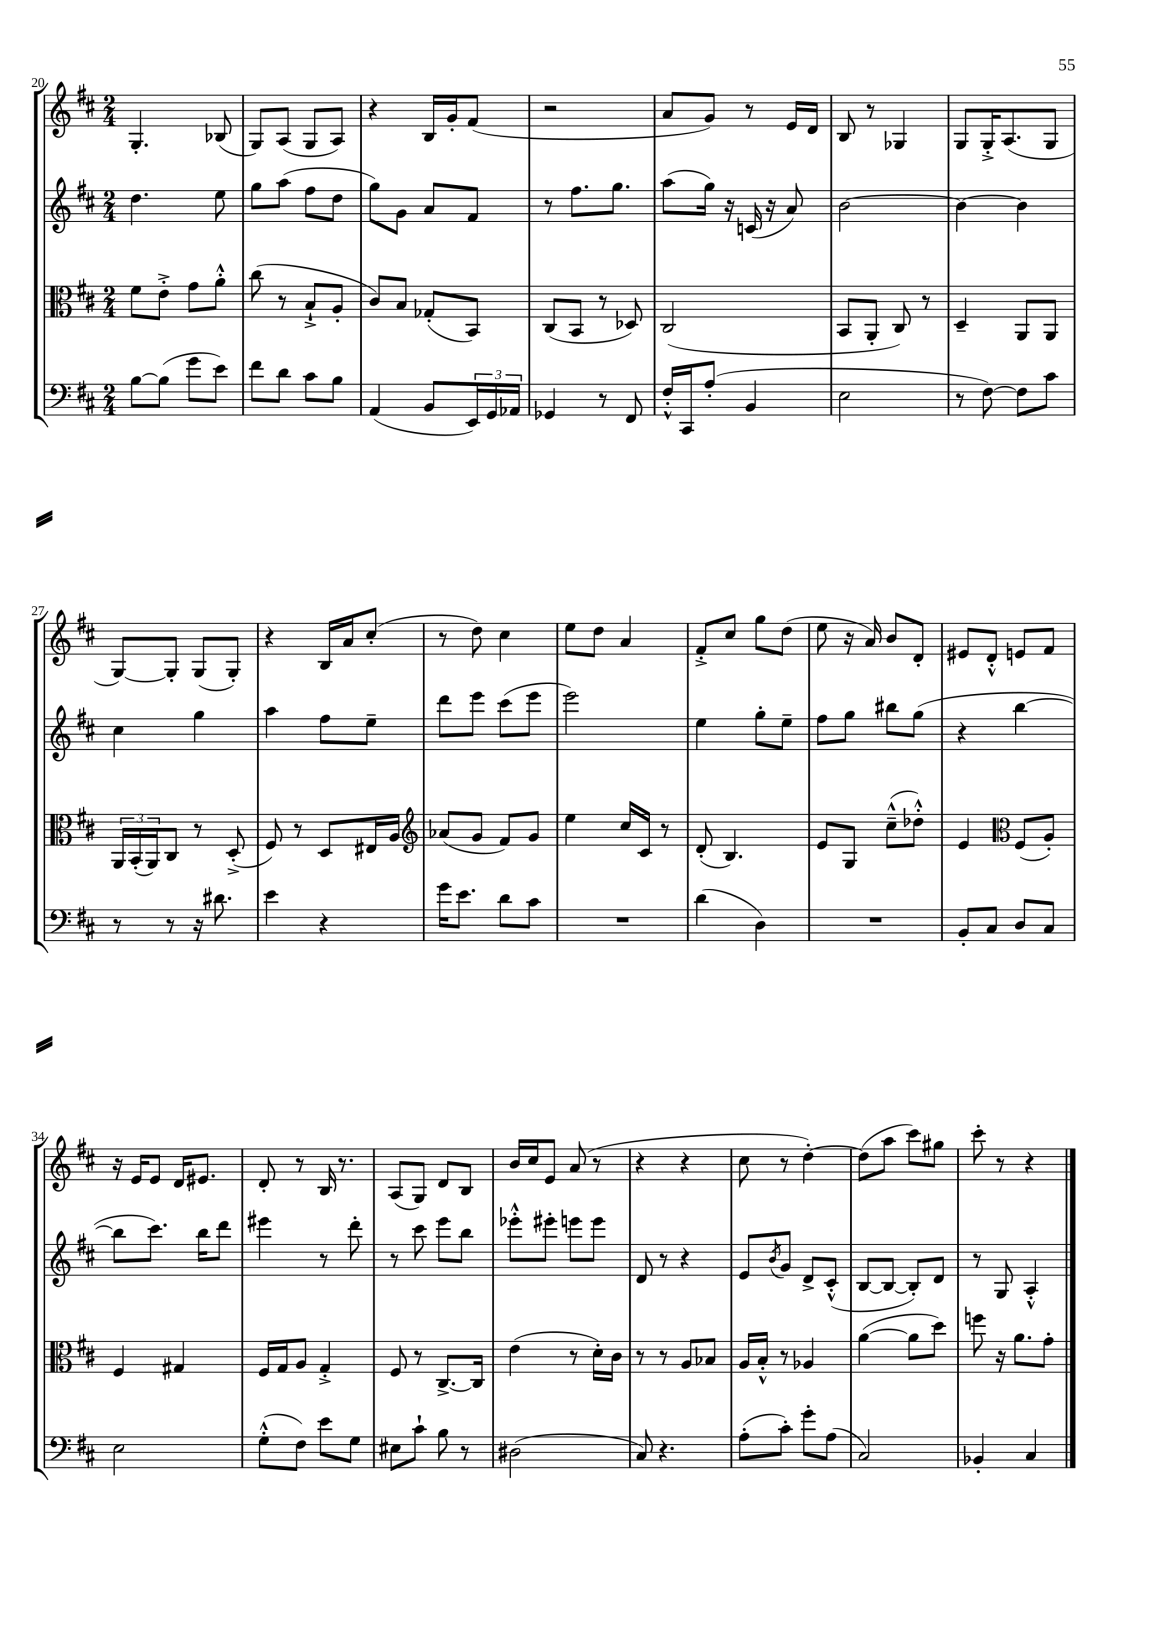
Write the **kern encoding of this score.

**kern	**kern	**kern	**kern
*part4	*part3	*part2	*part1
*staff4	*staff3	*staff2	*staff1
*clefF4	*clefC3	*clefG2	*clefG2
*k[f#c#]	*k[f#c#]	*k[f#c#]	*k[f#c#]
*M2/4	*M2/4	*M2/4	*M2/4
=20	=20	=20	=20
[8B\L	8f#\L	4.dd\	4.G'/
(8B\J]	8e'^\J	.	.
8g\L	8g\L	.	.
8e\J)	8a'^^\J	8ee\	(8B-X/
=21	=21	=21	=21
8f#\L	(8cc#\	8gg\L	8G/L)
8d\J	8r	(8aa\J	(8A/J
8c#\L	8B`^/L	8ff#\L	8G/L
8B\J	8A'/J	8dd\J	8A/J)
=22	=22	=22	=22
(4AA/	8c#/L)	8gg\L)	4r
.	8B/J	8g\J	.
8BB/L	(8G-X'/L	8a/L	16B/LL
.	.	.	16g'/J
24EE/L)	8BB/J)	8f#/J	(8f#/J
24GG/	.	.	.
24AA-X/JJ	.	.	.
=23	=23	=23	=23
4GG-X/	(8C#/L	8r	2r
.	8BB/J	8.ff#\L	.
8r	8r	.	.
.	.	8.gg\J	.
8FF#/	8D-X/)	.	.
=24	=24	=24	=24
16F#'^^/LL	(2C#/	(8aa\L	8a/L
16CC#/J	.	.	.
(8A'/J	.	16gg\Jk)	8g/J)
.	.	16r	.
4BB/	.	(16cn/	8r
.	.	16r	.
.	.	8a/)	16e/LL
.	.	.	16d/JJ
=25	=25	=25	=25
2E\	8BB/L	[2b\	8B/
.	8AA'/J	.	8r
.	8C#/)	.	4G-X/
.	8r	.	.
=26	=26	=26	=26
8r	4D~/	4b\_	8G/L
[8F#\)	.	.	16G'^/K
.	.	.	(8.A/
8F#\L]	8AA/L	4b\]	.
8c#\J	8AA/J	.	8G/J
!!LO:LB:g=z
=27	=27	=27	=27
8r	24AA/LL	4cc#\	[8G/L)
.	(24BB'/	.	.
.	24AA/J)	.	.
8r	8C#/J	.	8G'/J]
16r	8r	4gg\	(8G/L
8.d#X\	.	.	.
.	(8D'^/	.	8G'/J)
=28	=28	=28	=28
4e\	8F#/)	4aa\	4r
.	8r	.	.
4r	8D/L	8ff#\L	16B/LL
.	.	.	16a/J
.	16E#X/L	8ee~\J	(8cc#'/J
.	16A/JJ	.	.
=29	=29	=29	=29
*	*clefG2	*	*
16g\KL	(8a-X/L	8ddd\L	8r
8.e\J	.	.	.
.	8g/J	8eee\J	8dd\)
8d\L	8f#/L)	(8ccc#\L	4cc#\
8c#\J	8g/J	8eee\J	.
=30	=30	=30	=30
2r	4ee\	2eee\)	8ee\L
.	.	.	8dd\J
.	16cc#/LL	.	4a/
.	16c#/JJ	.	.
.	8r	.	.
=31	=31	=31	=31
(4d\	(8d'/	4ee\	8f#'^/L
.	4.B/)	.	8cc#/J
4D\)	.	8gg'\L	8gg\L
.	.	8ee~\J	(8dd\J
=32	=32	=32	=32
2r	8e/L	8ff#\L	8ee\
.	8G/J	8gg\J	16r
.	.	.	16a/)
.	(8cc#~^^\L	8bb#X\L	8b/L
.	8dd-X'^^\J)	(8gg\J	8d'/J
=33	=33	=33	=33
8BB'/L	4e/	4r	8e#X/L
8C#/J	.	.	8d'^^/J
*	*clefC3	*	*
8D/L	(8F#/L	[4bb\	8en/L
8C#/J	8A'/J)	.	8f#/J
!!LO:LB:g=z
=34	=34	=34	=34
2E\	4F#/	8bb\L]	16r
.	.	.	16e/KL
.	.	8.ccc#\J)	8e/J
.	4G#X/	.	16d/KL
.	.	16bb\KL	8.e#X/J
.	.	8ddd\J	.
=35	=35	=35	=35
(8G'^^\L	16F#/LL	4eee#X\	8d'/
.	16G/J	.	.
8F#\J)	8A/J	.	8r
8e\L	4G'^/	8r	16B/
.	.	.	8.r
8G\J	.	8ddd'\	.
=36	=36	=36	=36
8E#X\L	8F#/	8r	(8A/L
8c#`\J	8r	8ccc#\	8G/J)
8B\	[8.C#^/L	8eee\L	8d/L
8r	.	8bb\J	8B/J
.	16C#/Jk]	.	.
=37	=37	=37	=37
(2D#X\	(4e\	8eee-X'^^\L	16b/LL
.	.	.	16cc#/J
.	.	8eee#X'\J	8e/J
.	8r	8eeen\L	(8a/
.	16d'\LL)	8eee\J	8r
.	16c#\JJ	.	.
=38	=38	=38	=38
8C#/)	8r	8d/	4r
4.r	8r	8r	.
.	8A/L	4r	4r
.	8B-X/J	.	.
=39	=39	=39	=39
(8A'\L	16A/LL	8e/L	8cc#\
.	16B'^^/JJ	.	.
.	.	8qb/	.
8c#'\J)	8r	8g/J	8r
8g'\L	4A-X/	8d^/L	[4dd'\)
(8A\J	.	(8c#'^^/J	.
=40	=40	=40	=40
2C#/)	([4a\	[8B/L	(8dd\L]
.	.	8B/J_	8aa\J
.	8a\L]	8B'/L])	8ccc#\L)
.	8dd\J)	8d/J	8gg#X\J
=41	=41	=41	=41
4BB-X'/	8ffn\	8r	8ccc#'\
.	16r	8G/	8r
.	8.a\L	.	.
4C#/	.	4A'^^/	4r
.	8g'\J	.	.
==	==	==	==
*-	*-	*-	*-
